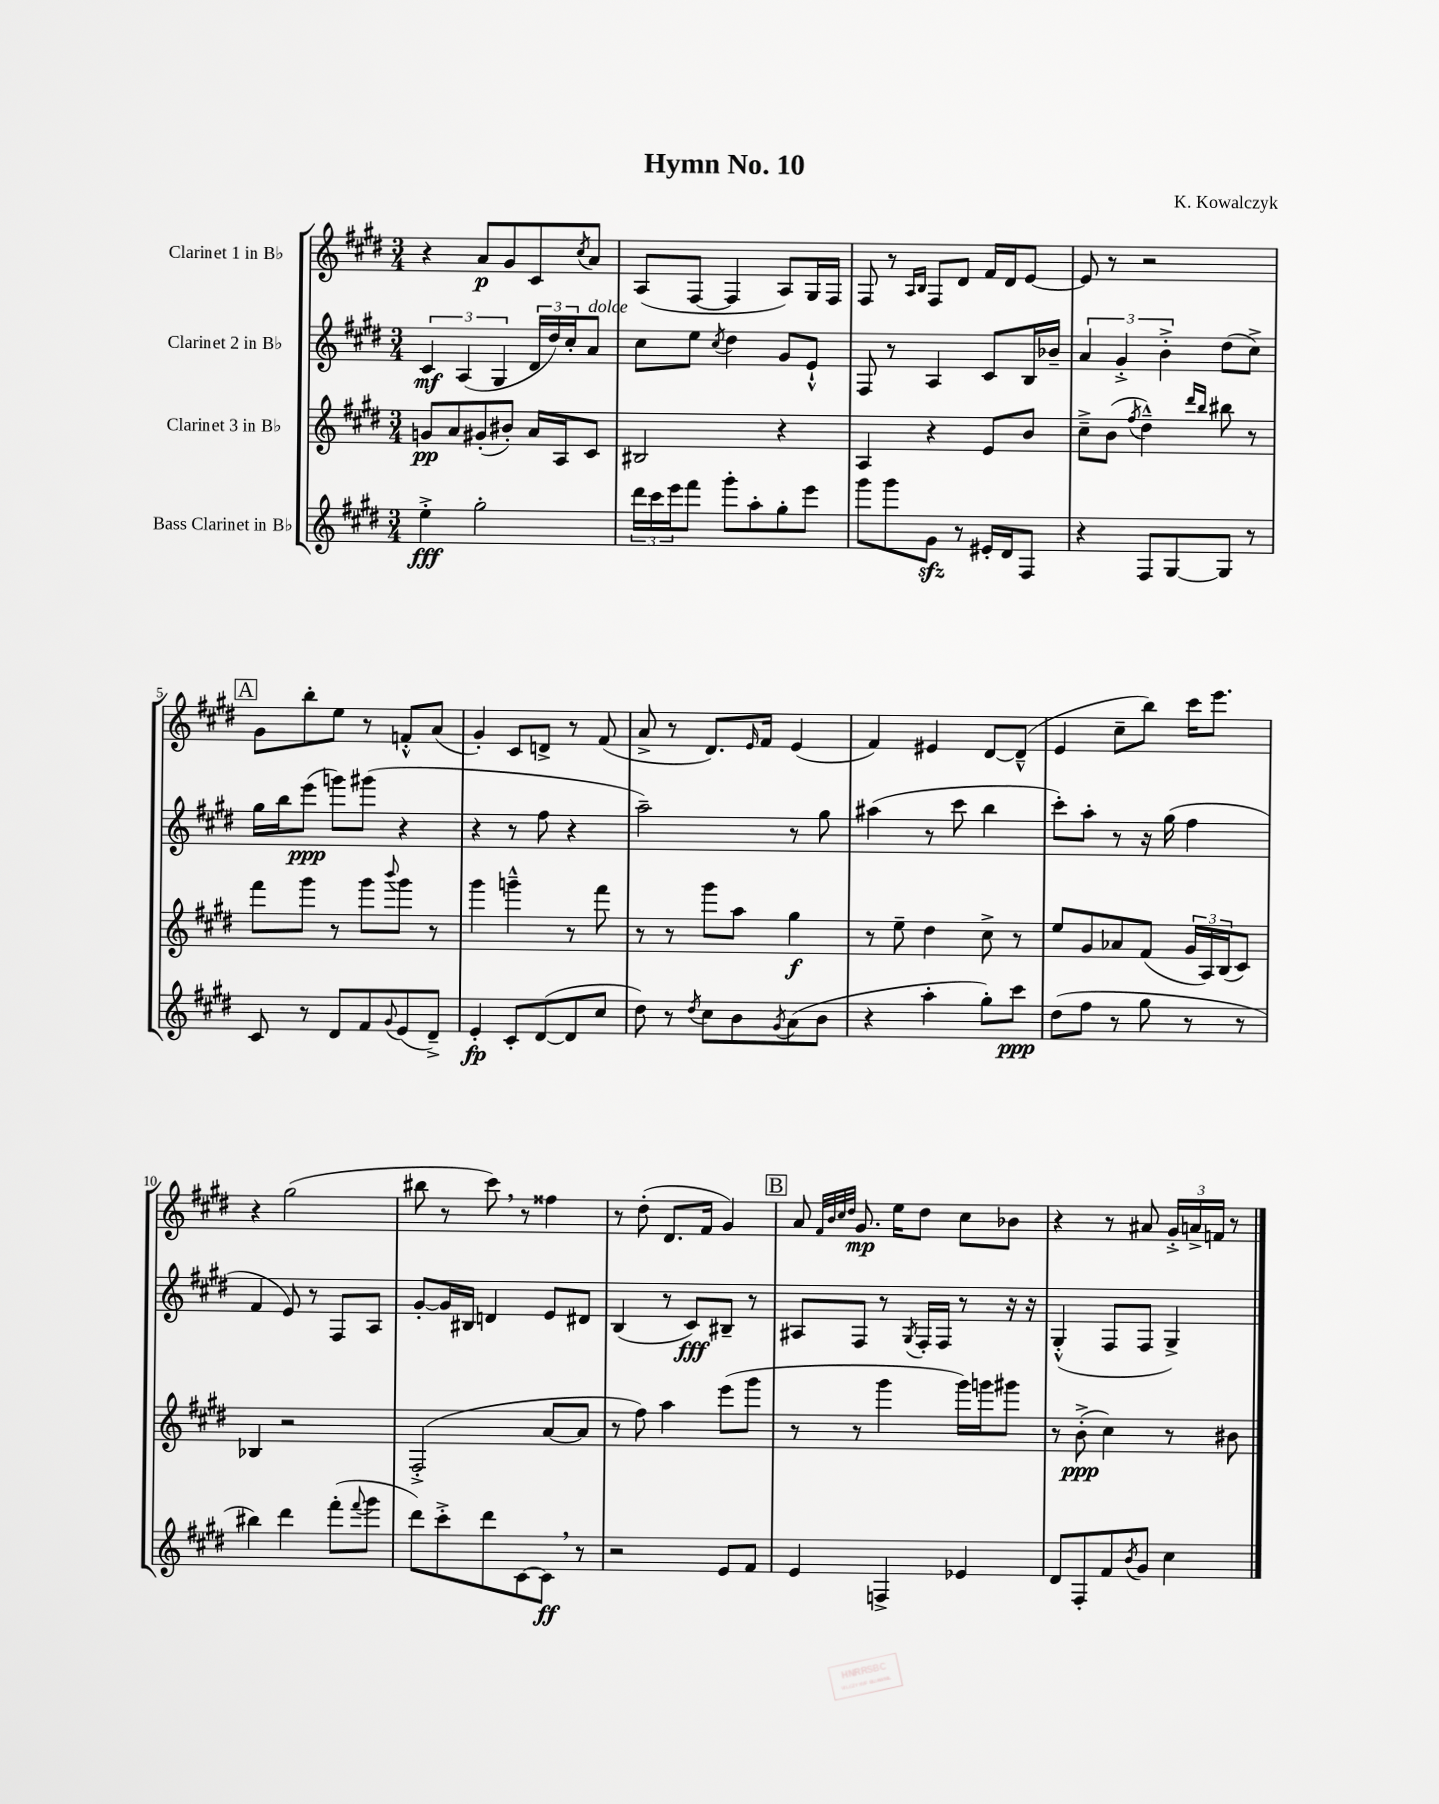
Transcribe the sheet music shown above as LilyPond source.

\header { title = "Hymn No. 10" composer = "K. Kowalczyk" }
<<
\new StaffGroup <<
\new Staff = "s0" \with { instrumentName = "Clarinet 1 in Bb" } {
    \clef treble \key e \major \numericTimeSignature \time 3/4
    r4 a'8\p gis'8 cis'8 \acciaccatura { cis''8 } a'8 |
    a8( fis8~ fis4 a8) gis16 fis16 |
    fis8 r8 \grace { a16 b16 } fis8 dis'8 fis'16 dis'16 e'8~ |
    e'8 r8 r2 |
    \mark \markup { \box "A" } gis'8 b''8-. e''8 r8 f'8-.-^ a'8( |
    gis'4-.) cis'8 d'8-> r8 fis'8( |
    a'8-> r8 dis'8.) \grace { e'16 } fis'16 e'4( |
    fis'4) eis'4 dis'8~ dis'8---^( |
    e'4 cis''8-- b''8) cis'''16 e'''8. |
    r4 gis''2( |
    bis''8 r8 cis'''8) \breathe r8 fisis''4 |
    r8 dis''8-.( dis'8. fis'16 gis'4) |
    \mark \markup { \box "B" } a'8 \grace { fis'32 b'32 cis''32 dis''32 } gis'8.\mp e''16 dis''8 cis''8 bes'8 |
    r4 r8 ais'8 \tuplet 3/2 { gis'16-.-> a'16-> f'16 } r8 \bar "|." |
}
\new Staff = "s1" \with { instrumentName = "Clarinet 2 in Bb" } {
    \clef treble \key e \major \numericTimeSignature \time 3/4
    \tuplet 3/2 { cis'4\mf a4( gis4 } \tuplet 3/2 { dis'16 dis''16) cis''16-. } a'8^\markup { \italic "dolce" } |
    cis''8 e''8 \acciaccatura { cis''8 } dis''4 gis'8 e'8-!-^ |
    fis8 r8 a4 cis'8 b16 bes'16-- |
    \tuplet 3/2 { a'4 gis'4-.-> b'4-.-> } dis''8( cis''8->) |
    \mark \markup { \box "A" } gis''16 b''16 e'''8\ppp( g'''8) gis'''8( r4 |
    r4 r8 fis''8 r4 |
    a''2--) r8 gis''8 |
    ais''4( r8 cis'''8 b''4 |
    cis'''8-.) a''8-. r8 r16 gis''16( fis''4 |
    fis'4 e'8) r8 fis8 a8 |
    gis'8~-. gis'16 bis16 d'4 e'8 dis'8 |
    b4( r8 cis'8\fff) bis8-- r8 |
    \mark \markup { \box "B" } ais8 fis8 r8 \acciaccatura { gis8 } fis16-. fis16 r8 r16 r16 |
    gis4-.-^( fis8 fis8 gis4->) \bar "|." |
}
\new Staff = "s2" \with { instrumentName = "Clarinet 3 in Bb" } {
    \clef treble \key e \major \numericTimeSignature \time 3/4
    g'8\pp a'8 gis'8-.( bis'8-.) a'16 a16 cis'8 |
    bis2 r4 |
    a4 r4 e'8 b'8 |
    cis''8---> b'8( \acciaccatura { fis''8 } dis''4---^) \grace { dis'''16 b''16 } bis''8 r8 |
    \mark \markup { \box "A" } fis'''8 gis'''8 r8 gis'''8 \appoggiatura { b'''8 } gis'''8 r8 |
    gis'''4 g'''4---^ r8 fis'''8 |
    r8 r8 gis'''8 a''8 gis''4\f |
    r8 e''8-- dis''4 cis''8-> r8 |
    e''8 gis'8 aes'8 fis'8( \tuplet 3/2 { gis'16 a16) b16( } cis'8) |
    bes4 r2 |
    fis2-.->( a'8~ a'8 |
    r8 fis''8) a''4 e'''8( gis'''8 |
    \mark \markup { \box "B" } r8 r8 gis'''4 gis'''16) g'''16 gis'''8 |
    r8 b'8-.->\ppp( cis''4) r8 bis'8 \bar "|." |
}
\new Staff = "s3" \with { instrumentName = "Bass Clarinet in Bb" } {
    \clef treble \key e \major \numericTimeSignature \time 3/4
    e''4-.->\fff gis''2-. |
    \tuplet 3/2 { dis'''16 cis'''16 e'''16 } fis'''8 gis'''8-. a''8-. gis''8-. e'''8 |
    gis'''8 gis'''8 gis'8\sfz r8 eis'16-. dis'16 fis8 |
    r4 fis8 gis8~ gis8 r8 |
    \mark \markup { \box "A" } cis'8 r8 dis'8 fis'8 \appoggiatura { gis'8 } e'8( dis'8--->) |
    e'4-.\fp cis'8-. dis'8~( dis'8 cis''8 |
    dis''8) r8 \acciaccatura { dis''8 } cis''8 b'8 \acciaccatura { gis'8 } a'8( b'8 |
    r4 a''4-. gis''8-.) cis'''8\ppp |
    dis''8( fis''8 r8 gis''8 r8 r8 |
    bis''4) dis'''4 fis'''8-.( \appoggiatura { fis'''8 } gis'''8 |
    dis'''8) cis'''8-.-> dis'''8 cis'8~ cis'8\ff \breathe r8 |
    r2 e'8 fis'8 |
    \mark \markup { \box "B" } e'4 f4-> ees'4 |
    dis'8 fis8-. fis'8 \acciaccatura { b'8 } gis'8 cis''4 \bar "|." |
}
>>
>>
